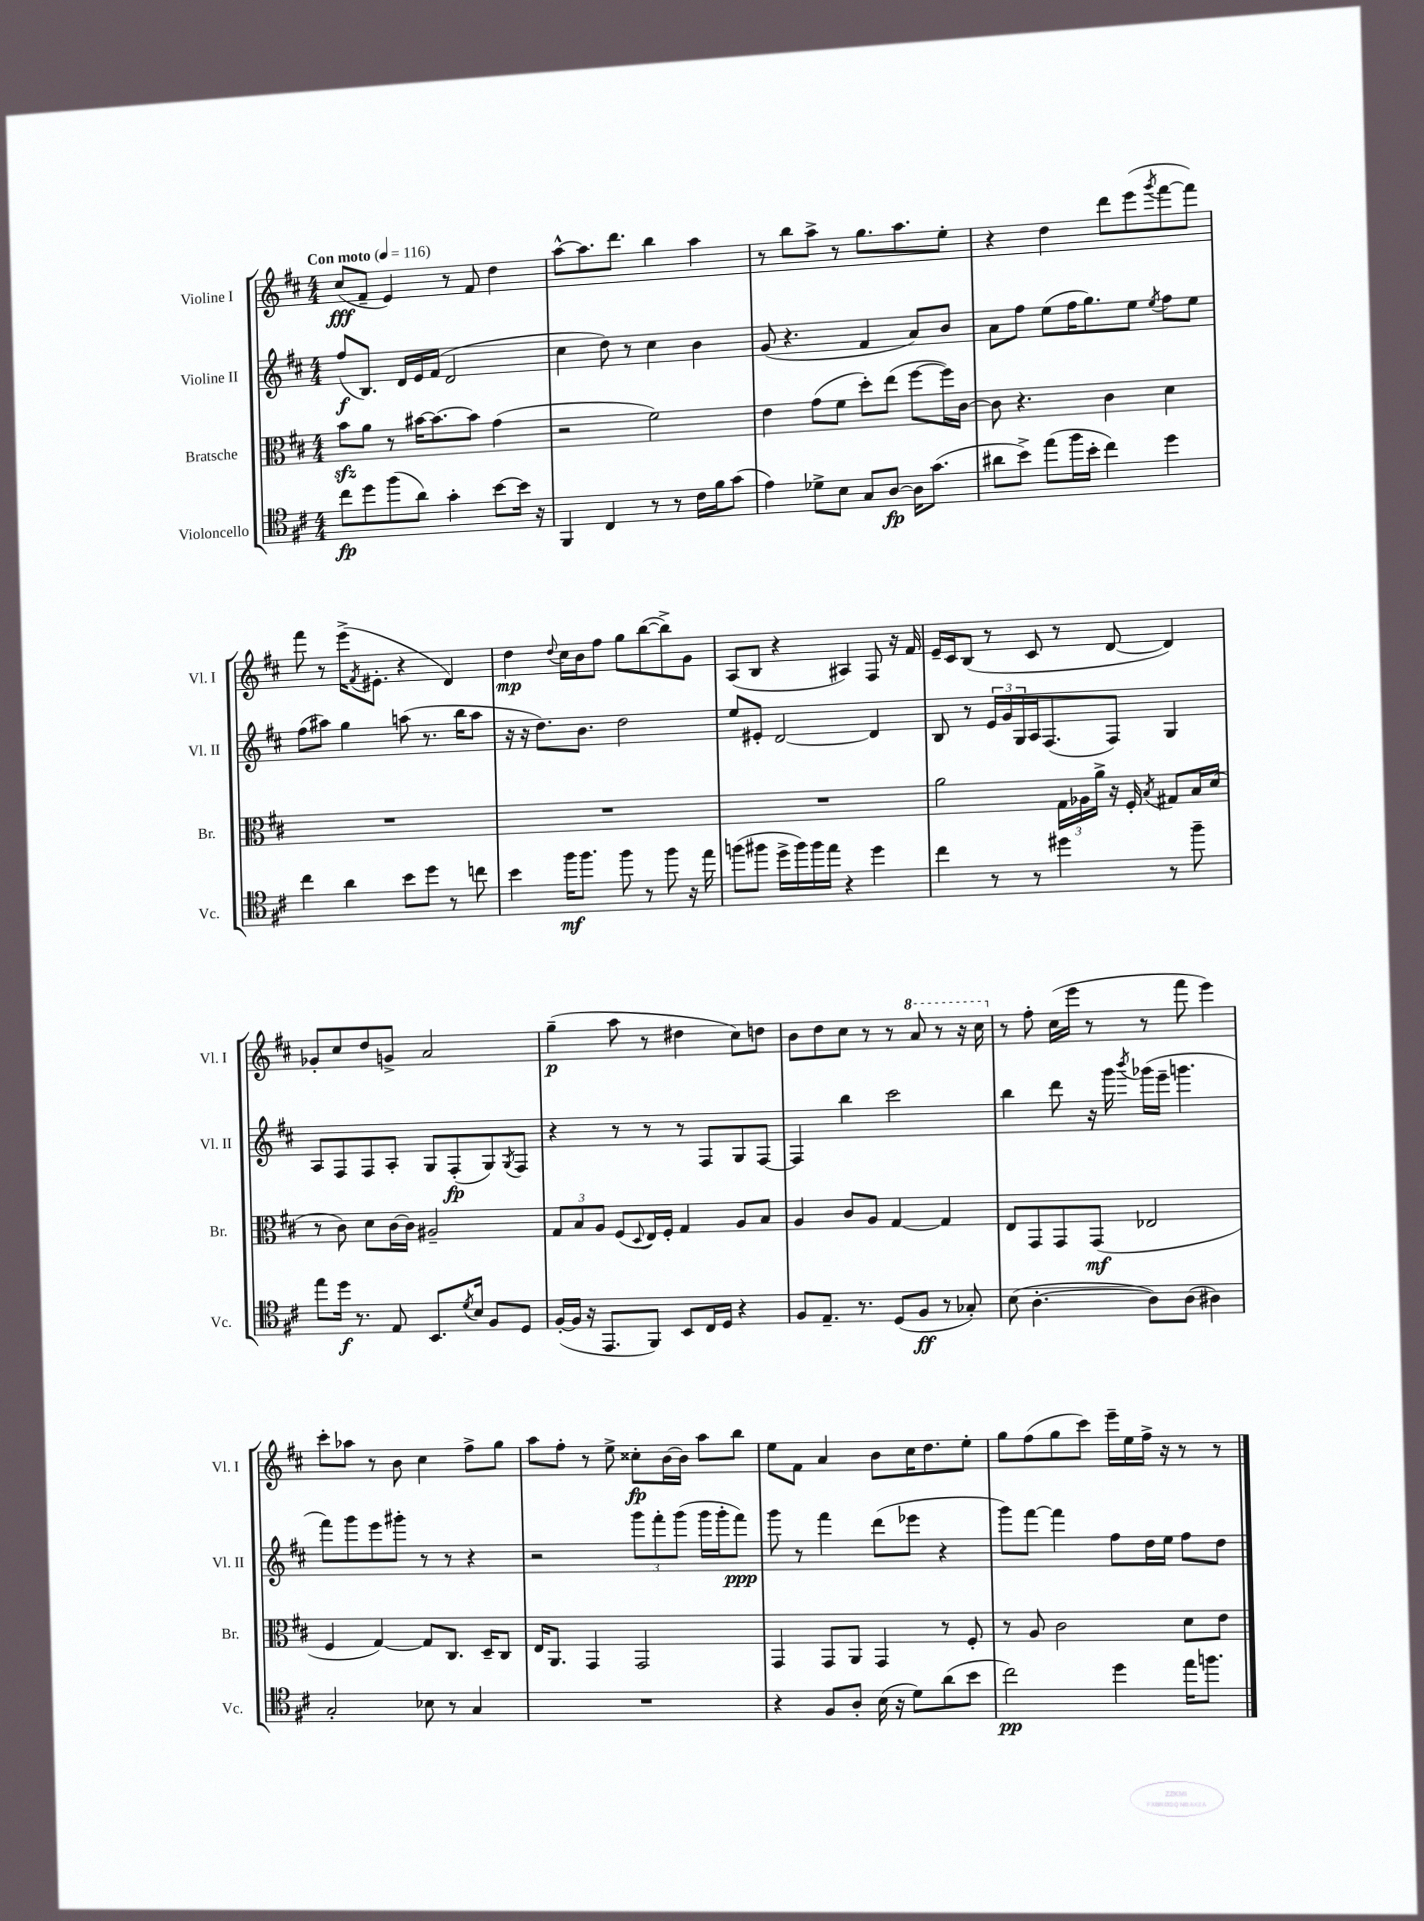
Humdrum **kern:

**kern	**kern	**kern	**kern
*staff4	*staff3	*staff2	*staff1
*clefC4	*clefC3	*clefG2	*clefG2
*k[f#c#]	*k[f#c#]	*k[f#c#]	*k[f#c#]
*M4/4	*M4/4	*M4/4	*M4/4
*MM116	*MM116	*MM116	*MM116
8cc#	8b	(8ff#	(8cc#
8dd	8a	8.B)	8f#~
(8ff#	8r	.	4e)
.	.	16d	.
8a)	[16b#	16e	.
.	8.b#_	(16f#	.
4g'	.	2d	8r
.	8b#]	.	8f#
[8b	(4g	.	4dd
16b]	.	.	.
16r	.	.	.
=	=	=	=
4FF#	2r	4cc#	[8aa^^
.	.	.	8.aa]
4C#	.	8dd)	.
.	.	.	8.ddd
.	.	8r	.
8r	2f#)	4cc#	4bb
8r	.	.	.
16c#	.	4b	4aa
16f#	.	.	.
(8g	.	.	.
=	=	=	=
4e)	4e	(8g	8r
.	.	4.r	8bb
8d-^	(8g	.	8aa^
8B	8f#	.	8r
8G	8dd')	4f#	8.gg
[8A	(8ee	.	.
.	.	.	8.aa
16A]	[8ff#	8a)	.
(8.g	.	.	.
.	16ff#])	8b	8ee'
.	[16c#	.	.
=	=	=	=
8a#	8c#]	8a	4r
8b^)	4.r	8ff#	.
(8ee	.	(8ee	4dd
16ff#	.	16ff#	.
16b'	.	8.gg)	.
4cc#)	4c#	.	8ddd
.	.	8ee	(8eee
.	.	8qee	8qggg
4dd	4d	8ff#	[8fff#
.	.	8ee	8fff#])
=	=	=	=
4cc#	1r	(8ff#	8fff#
.	.	8aa#)	8r
4a	.	4gg	(16eee^
.	.	.	8qf#
.	.	.	8.e#'
8b	.	(8aa	4r
8dd	.	8.r	.
8r	.	.	4d)
.	.	16bb	.
8cc	.	8aa	.
=	=	=	=
4b	1r	16r	4dd
.	.	16r	.
.	.	8.dd)	.
.	.	.	8qqdd
16ff#	.	.	16cc#
8.ff#	.	8.b	16b
.	.	.	8ff#
8ff#	.	2dd	8gg
8r	.	.	([8bb
8ff#	.	.	8bb^])
16r	.	.	8g
16ee	.	.	.
=	=	=	=
(8ff	1r	8ee	(8A
8ff#	.	8e#'	8B
16dd^	.	[2d	4r
16ff#)	.	.	.
16ff#	.	.	.
16ee	.	.	.
4r	.	.	4A#)
4dd	.	4d]	8F#
.	.	.	16r
.	.	.	16f#
=	=	=	=
4cc#	2a	8B	16e~
.	.	.	16c#
.	.	8r	(8B
8r	.	24e	8r
.	.	24g	.
.	.	24G	.
8r	.	16A	8c#
.	.	(8.F#	.
4dd#	24G	.	8r
.	24A-	.	.
.	24a^	.	.
.	16r	8F#)	[8d
.	16F#'	.	.
.	8qB	.	.
8r	8G#	4G	4d])
8ff#~	16B	.	.
.	(16d	.	.
=	=	=	=
8ee	8r	8A	8g-'
16dd	8c#)	8F#	8cc#
8.r	.	.	.
.	8d	8F#	8dd
8E	[16c#	8A'	8g^
.	16c#]	.	.
8.BB	2A#~	8G	2a
.	.	(8F#'	.
8qd	.	.	.
16B	.	.	.
8F#	.	8G)	.
.	.	8qG	.
8D	.	8F#	.
=	=	=	=
([16F#'	12G	4r	(4gg~
16F#]	.	.	.
.	12B	.	.
16r	.	.	.
.	12A	.	.
8.EE	.	.	.
.	(8F#	8r	8aa
.	8qqD	.	.
8FF#)	16E)	8r	8r
.	16F#'	.	.
8BB	4G	8r	4dd#
16C#	.	8F#	.
16D	.	.	.
4r	8A	8G	8cc#)
.	8B	[8F#	8dd
=	=	=	=
8F#	4A	4F#]	8b
8.E~	.	.	8dd
.	8c#	4bb	8cc#
8.r	.	.	.
.	8A	.	8r
(8D	[4G	2ccc#	8r
8F#	.	.	8aa
8r	4G]	.	8r
8G-')	.	.	16r
.	.	.	16ccc#
=	=	=	=
(8B	8E	4bb	8r
[4.A'	8GG	.	8ff#'
.	8GG	8ddd	(16cc#
.	.	.	16eee
.	(8GG	16r	8r
.	.	16ggg	.
.	.	8qbbb	.
8A])	2E-	(16ggg-	8r
.	.	16eee~	.
(8A	.	4.ggg	8fff#
4A#)	.	.	4eee)
=	=	=	=
2G'	4F#	8fff#)	8ccc#'
.	.	8ggg	8aa-
.	[4G)	8eee	8r
.	.	8ggg#'	8b
8B-	8G]	8r	4cc#
8r	8.C#	8r	.
4G	.	4r	8ff#^
.	16D~	.	.
.	8C#	.	8gg
=	=	=	=
1r	16E	2r	8aa
.	8.AA	.	.
.	.	.	8ff#'
.	4GG	.	8r
.	.	.	8ee^
.	2GG	12ggg	8cc##'
.	.	12fff#'	.
.	.	.	[16b
.	.	(12ggg	.
.	.	.	16b]
.	.	16ggg	8aa
.	.	16ggg'	.
.	.	8fff#)	8bb
=	=	=	=
4r	4GG	8ggg	8ee
.	.	8r	8f#
8F#	8GG	4fff#	4a
8A'	8AA	.	.
(16B	4GG	(8ddd	8b
16r	.	.	.
8d)	.	8eee-	16cc#
.	.	.	8.dd
(8a	8r	4r	.
8b	8F#'	.	8ee'
=	=	=	=
2cc#)	8r	8ggg)	8gg
.	8A	[8fff#	(8ff#
.	2c#	4fff#]	8gg
.	.	.	8ccc#)
4dd	.	8ff#	16eee~
.	.	.	16ee
.	.	16dd	16ff#^
.	.	16ee	16r
16ee	8d	8ff#	8r
8.ff	.	.	.
.	8e	8dd	8r
==	==	==	==
*-	*-	*-	*-
